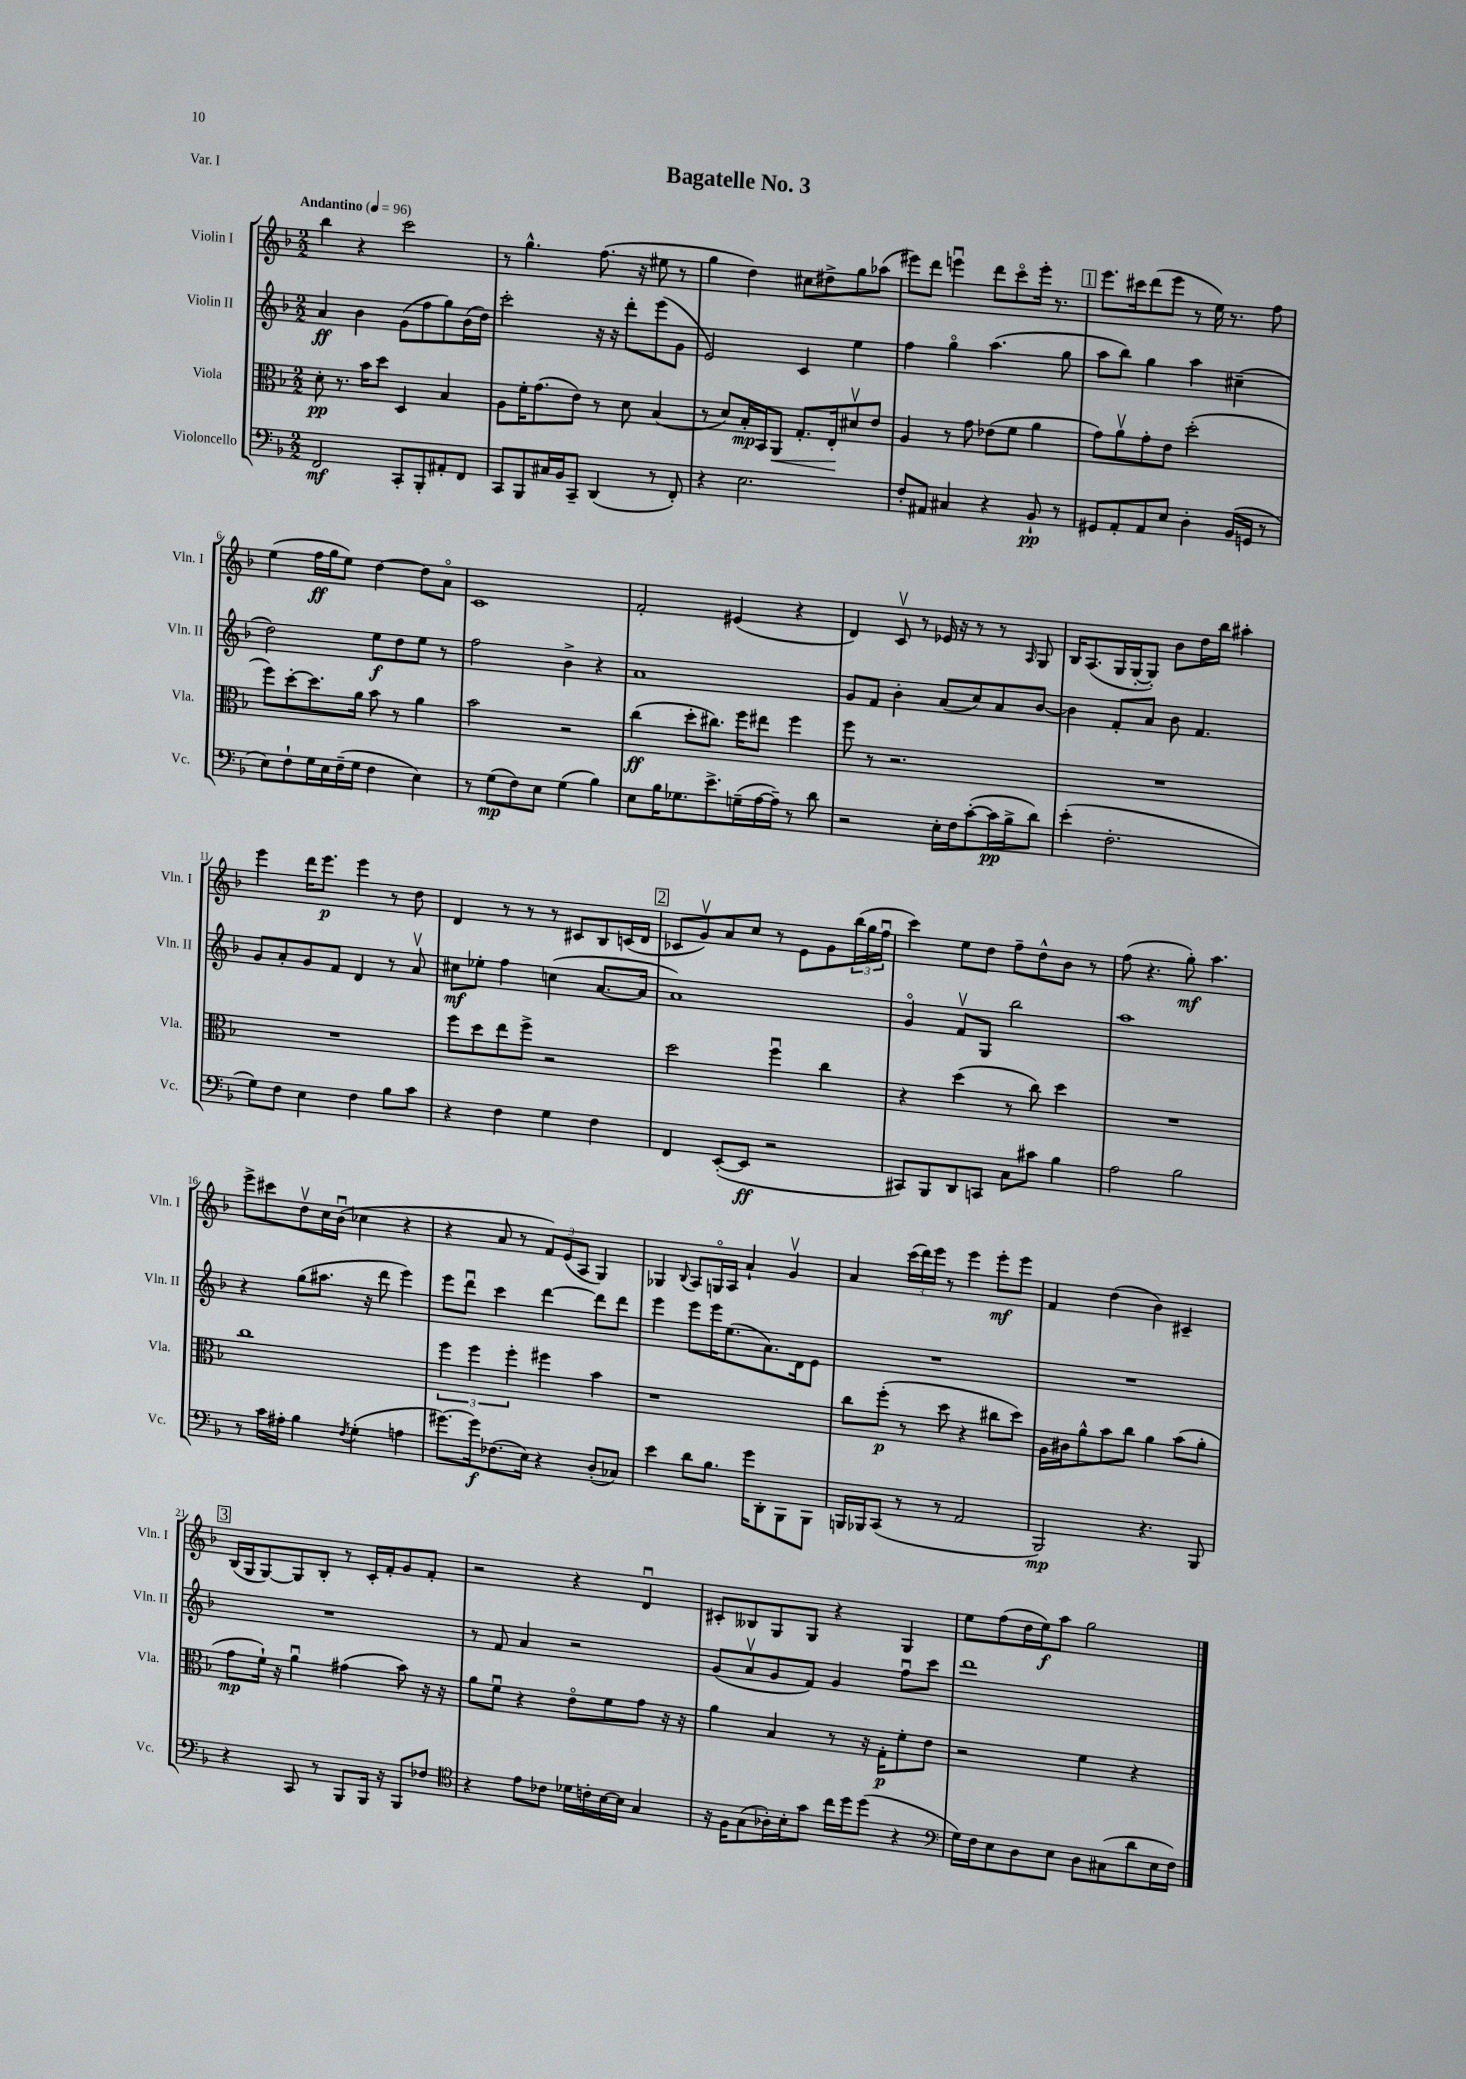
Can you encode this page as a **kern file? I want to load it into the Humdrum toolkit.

**kern	**kern	**kern	**kern
*staff4	*staff3	*staff2	*staff1
*clefF4	*clefC3	*clefG2	*clefG2
*k[b-]	*k[b-]	*k[b-]	*k[b-]
*M2/2	*M2/2	*M2/2	*M2/2
*MM96	*MM96	*MM96	*MM96
2FF	8d'	4a	4bb-
.	8.r	.	.
.	.	4b-	4r
.	16b-	.	.
.	8dd	.	.
8CC'	4D	(8g	2ccc
8BBB-'	.	8ff	.
8AA#'	4B-	8gg)	.
8FF	.	(16b-	.
.	.	16dd)	.
=	=	=	=
8CC	8A	2ccc'	8r
8BBB-	16f'	.	4.gg^^
.	(8.g	.	.
16C#	.	.	.
16BB-	.	.	.
8CC~	8e)	.	.
(4DD	8r	16r	(8.ff
.	.	16r	.
.	8d	8ddd'	.
.	.	.	16r
8r	(4B-	(8eee	8ee#
8FF')	.	8g	8r
=	=	=	=
4r	8r	2e)	4gg
.	8d)	.	.
2.E	16B-'	.	4dd)
.	16BB-	.	.
.	8AA	.	.
.	8.G'	4c	8cc#
.	.	.	8dd#^
.	16E'	.	.
.	8d#v	4ee	8gg
.	8e	.	(8aa-
=	=	=	=
8F'	4A	4ff	8eee#)
8AA#	.	.	8ddd
4C#	8r	4ggo	4eeeu
.	8g	.	.
4r	(8e-	(4.aa	8ddd
.	8f	.	8ccco
8BB-`	4a	.	16eee'
.	.	.	8.r
8r	.	8gg	.
=	=	=	=
8GG#	8g)	8aa	8.eee
8AA'	8av	8bb-)	.
.	.	.	16ccc#
8AA	8g'	4gg	(8ddd
8E	8e	.	8eee
4D'	(2dd'	4aa	8r
.	.	.	16ee)
.	.	.	8.r
(16BB-	.	(4cc#~	.
16GG	.	.	.
8r	.	.	8ff
=	=	=	=
8E)	8ff)	2dd)	(4ee
8F`	[8dd'	.	.
16G	8.dd]	.	16ff
16E	.	.	16gg
(16F~	.	.	8ee)
16G	16a	.	.
4F	8b-	8ee	[4dd
.	8r	8dd	.
4E)	4a	8ee	8dd]
.	.	8r	8ao
=	=	=	=
8r	2b-	2ff	1c
(8G	.	.	.
8F)	.	.	.
8E	.	.	.
(4G	2r	4b-^	.
4B-)	.	4r	.
=	=	=	=
8E	(4cc	1a	2f'
16B-	.	.	.
8.G-	.	.	.
.	8dd'	.	.
8.e^	8.cc#)	.	.
.	.	.	(4e#
(16G~	16ff	.	.
[16A	8ee#	.	.
16A~])	.	.	.
8r	4ff	.	4r
8d	.	.	.
=	=	=	=
2r	8ff	8g	4d)
.	8r	8f	.
.	2.r	4b-'	8cv
.	.	.	8r
16E'	.	(8a	16e-
16F	.	.	16r
([8c'	.	8cc)	8r
16c]	.	8a	8r
16B-^	.	.	.
.	.	.	16qqA
8d)	.	[8b-	8G
=	=	=	=
(4e'	1r	4b-]	16B-
.	.	.	(8.A
2.F'	.	8f'	16G
.	.	.	[16G'
.	.	8a	8G'])
.	.	8b-	8b-
.	.	4.f	16dd
.	.	.	16bb-
.	.	.	4aa#'
=	=	=	=
8G)	1r	8g	4eee
8F	.	8a'	.
4E	.	8g	16ddd
.	.	.	8.eee
.	.	8f	.
4F	.	4d	4eee
8B-	.	8r	8r
8c	.	8av	8dd
=	=	=	=
4r	8ff	8cc#	4d
.	8dd	8ee-'	.
4F	8ee	4ff	8r
.	8ff^	.	8r
4G	2r	(4cc	8r
.	.	.	8c#
4F	.	[8.a	8B-
.	.	.	(16c
.	.	16a]	16d
=	=	=	=
4FF	2dd	1a)	8c-
.	.	.	8gv)
([8EE'	.	.	8a
8EE]	.	.	8cc
2r	4ffu	.	8r
.	.	.	8e
.	4cc	.	8g
.	.	.	(24bb-
.	.	.	24gg
.	.	.	24ffu
=	=	=	=
8CC#)	4r	4go	4ccc)
8BBB-	.	.	.
8DD	(4dd	8fv	8ee
8CC	.	8G	8dd
8C	8r	2bb-	8ff~
8c#	8cc)	.	8dd^^
4B-	4dd	.	8b-
.	.	.	8r
=	=	=	=
2A	1r	1aa	(8ff
.	.	.	4.r
2B-	.	.	8gg')
.	.	.	4.aa
=	=	=	=
8r	1cc	4r	8eee^
16c	.	.	8ccc#
16A#'	.	.	.
4B-	.	(8gg	8ddv
.	.	8.aa#	16cc
.	.	.	(16b-u
8qF	.	.	.
(4G'	.	.	4cc-
.	.	16r	.
.	.	8ddd	.
4A	.	4eee)	4r
=	=	=	=
[8.g#)	6ff	8eee	4r
.	.	8dddu	.
.	6ff	.	.
16g#]	.	.	.
(8.F-	.	4ccc	8a
.	6ff'	.	.
.	.	.	8r
16E)	.	.	.
4r	4ff#	[4ddd	12f)
.	.	.	(12e
.	.	.	12A
(8D'	4b-	8ddd]	4G)
8C-)	.	8ddd	.
=	=	=	=
4e	1r	4eee	4G-
.	.	.	8qqB-
8d	.	8eee	8A
8.B-	.	16eee	16Go
.	.	(8.ee	16A
.	.	.	4a`
16g	.	.	.
8DD'	.	8.a)	.
8BBB-	.	.	4gv
.	.	16d	.
8BBB-	.	8e	.
=	=	=	=
16BBB	8cc	1r	4a
16BBB-	.	.	.
(8CC	(8ff'	.	.
8r	8r	.	(24ccc
.	.	.	24ddd)
.	.	.	24eee
8r	8dd	.	8r
2AA	4r	.	4eee
.	8cc#	.	8eee'
.	8dd)	.	8eee
=	=	=	=
2BBB-)	16A	1r	4f
.	16c#	.	.
.	8a^^	.	.
.	8b-	.	(4dd
.	8cc	.	.
4.r	4a	.	4b-)
.	(8b-	.	4c#~
8BBB-	8a'	.	.
=	=	=	=
4r	8g	1r	(16B-
.	.	.	16G
.	16f`)	.	[8G)
.	16r	.	.
8CC	4au	.	8G]
8r	.	.	8B-'
8BBB-	(4g#	.	8r
16BBB-	.	.	16c'
16r	.	.	16f'
8BBB-	8b-)	.	8g
8F-	16r	.	8f'
.	16r	.	.
=	=	=	=
*clefC4	*	*	*
4r	8a	8r	2r
.	8fu	8f	.
8e	4r	4a	.
8c-	.	.	.
16d-	8eo	2r	4r
16c'	.	.	.
[16B-	8f	.	.
16B-]	.	.	.
4G	8g	.	4du
.	16r	.	.
.	16r	.	.
=	=	=	=
16r	4a	(8g	8c#'
16F	.	.	.
(8G	.	8av	8B--
16A-')	4B-	8g	8G
16B-'	.	.	.
8g	.	8f)	8G
16cc	8r	4g	4r
16dd	.	.	.
(8dd	16r	.	.
.	16G'	.	.
4r	8f'	8ffu	4G
.	8e	8ccc	.
=	=	=	=
*clefF4	*	*	*
16G)	2r	1ddd	8ee
16F	.	.	.
8E	.	.	(8ff
8D	.	.	16dd
.	.	.	16ee)
8E	.	.	8aa
8D	4f	.	2gg
(8C#	.	.	.
8d	4r	.	.
16E	.	.	.
16F)	.	.	.
==	==	==	==
*-	*-	*-	*-
